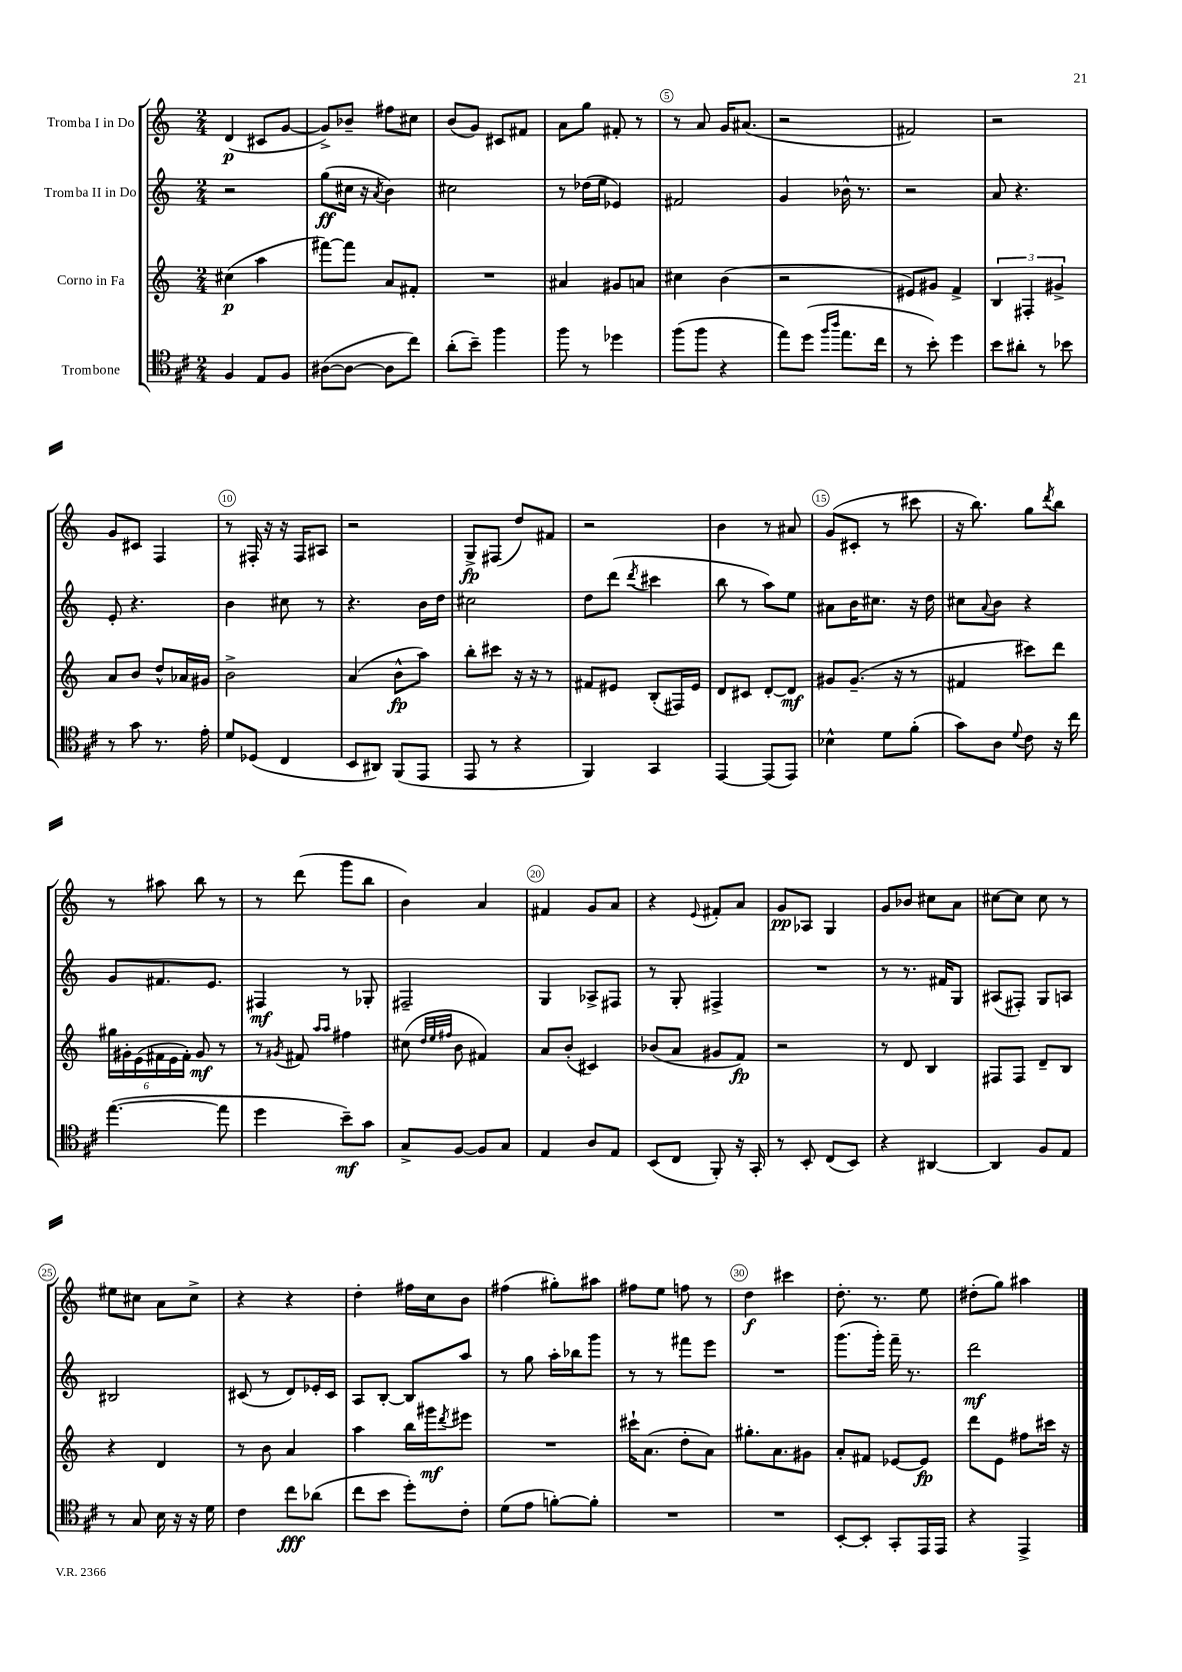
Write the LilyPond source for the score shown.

<<
\new StaffGroup <<
\new Staff = "s0" \with { instrumentName = "Tromba I in Do" } {
    \clef treble \key c \major \numericTimeSignature \time 2/4
    d'4\p( cis'8 g'8~ |
    g'8->) bes'8-- fis''8 cis''8 |
    b'8( g'8) cis'8 fis'8 |
    a'8 g''8 fis'8-. r8 |
    r8 a'8 g'16 ais'8.( |
    r2 |
    fis'2) |
    r2 |
    g'8 cis'8 f4 |
    r8 fis16-. r16 r16 fis16 ais8 |
    r2 |
    g8->\fp fis8( d''8) fis'8 |
    r2 |
    b'4 r8 ais'8 |
    g'8( cis'8-. r8 cis'''8 |
    r16 b''8.) g''8 \acciaccatura { d'''8 } b''8 |
    r8 ais''8 b''8 r8 |
    r8 d'''8( g'''8 b''8 |
    b'4) a'4 |
    fis'4 g'8 a'8 |
    r4 \appoggiatura { e'8 } fis'8-. a'8 |
    g'8\pp aes8 g4 |
    g'8 bes'8 cis''8 a'8 |
    cis''8~ cis''8 cis''8 r8 |
    eis''8 cis''8 a'8 cis''8-> |
    r4 r4 |
    d''4-. fis''16 c''16 b'8 |
    fis''4( gis''8-.) ais''8 |
    fis''8 e''8 f''8 r8 |
    d''4\f cis'''4 |
    d''8.-. r8. e''8 |
    dis''8-.( g''8) ais''4 \bar "|." |
}
\new Staff = "s1" \with { instrumentName = "Tromba II in Do" } {
    \clef treble \key c \major \numericTimeSignature \time 2/4
    r2 |
    g''8\ff( cis''16 r16 \acciaccatura { a'8 } b'4) |
    cis''2 |
    r8 des''16( e''16 ees'4) |
    fis'2 |
    g'4 bes'16-^ r8. |
    r2 |
    a'8 r4. |
    e'8-. r4. |
    b'4 cis''8 r8 |
    r4. b'16 d''16 |
    cis''2 |
    d''8 d'''8( \acciaccatura { d'''8 } cis'''4 |
    b''8 r8 a''8) e''8 |
    ais'8 b'16 cis''8. r16 d''16 |
    cis''8 \appoggiatura { a'8 } b'8 r4 |
    g'8 fis'8. e'8. |
    fis4\mf r8 ges8-. |
    fis2-- |
    g4 aes8-> fis8 |
    r8 g8-. fis4-> |
    R2 |
    r8 r8. fis'16 g8 |
    ais8( fis8-.) g8 a8 |
    bis2 |
    cis'8( r8 d'8) ees'16-. cis'16 |
    a8 b8~-. b8 a''8 |
    r8 g''8 a''16-. bes''16 g'''8 |
    r8 r8 fis'''8 e'''8 |
    R2 |
    g'''8.( g'''16-.) f'''16-- r8. |
    d'''2\mf \bar "|." |
}
\new Staff = "s2" \with { instrumentName = "Corno in Fa" } {
    \clef treble \key c \major \numericTimeSignature \time 2/4
    cis''4\p( a''4 |
    fis'''8~) fis'''8 a'8 fis'8-. |
    R2 |
    ais'4 gis'8 a'8 |
    cis''4 b'4( |
    r2 |
    eis'8) gis'8 f'4-> |
    \tuplet 3/2 { b4 fis4-. gis'4-> } |
    a'8 b'8 d''8-^ aes'16 gis'16 |
    b'2-> |
    a'4( b'8-^\fp a''8) |
    b''8-. cis'''8 r16 r16 r8 |
    fis'8 eis'8 b8-.( fis16) eis'16 |
    d'8 cis'8 d'8~-. d'8\mf |
    gis'8 gis'8.--( r16 r8 |
    fis'4 cis'''8) d'''8 |
    \tuplet 6/4 { gis''16 gis'16-. e'16( fis'16 e'16 fis'16-.) } gis'8\mf r8 |
    r8 \acciaccatura { gis'8 } fis'8 \grace { a''16 a''16 } fis''4 |
    cis''8( \grace { d''32 e''32 fis''32 } b'8 fis'4) |
    a'8 b'8-.( cis'4) |
    bes'8( a'8 gis'8 f'8\fp) |
    r2 |
    r8 d'8 b4 |
    fis8 fis8 d'8-- b8 |
    r4 d'4 |
    r8 b'8 a'4 |
    a''4 b''16 gis'''16\mf \acciaccatura { d'''8 } eis'''8 |
    R2 |
    cis'''16-! a'8.( d''8-. a'8) |
    gis''8.-. a'8. gis'8 |
    a'8-. fis'8 ees'8~ ees'8\fp |
    d'''8 e'8 fis''8 cis'''16 r16 \bar "|." |
}
\new Staff = "s3" \with { instrumentName = "Trombone" } {
    \clef tenor \key d \major \numericTimeSignature \time 2/4
    fis4 e8 fis8 |
    ais8~( ais8~ ais8 cis''8) |
    a'8-.( b'8--) fis''4 |
    fis''8 r8 des''4 |
    fis''8( fis''8 r4 |
    e''8) d''8( \grace { fis''16 a''16 } e''8. cis''16 |
    r8 b'8-.) d''4 |
    b'8 ais'8-. r8 bes'8 |
    r8 g'8 r8. e'16-. |
    d'8 des8( cis4 |
    b,8 ais,8) fis,8( e,8 |
    e,8 r8 r4 |
    fis,4) g,4 |
    e,4~ e,8( e,8) |
    bes4-^ d'8 fis'8-.( |
    g'8) a8 \appoggiatura { d'8 } cis'8 r16 cis''16 |
    e''4.~( e''8 |
    d''4 b'8--\mf) g'8 |
    g8-> fis8~ fis8 g8 |
    e4 a8 e8 |
    b,8( cis8 fis,8-.) r16 g,16-. |
    r8 b,8-. cis8( b,8) |
    r4 ais,4~ |
    ais,4 fis8 e8 |
    r8 g8 b16 r16 r16 d'16 |
    cis'4 cis''8\fff aes'8( |
    cis''8 b'8 d''8-.) cis'8-. |
    d'8( e'8 f'8~-.) f'8-. |
    R2 |
    R2 |
    b,8~-. b,8-. g,8-. e,16 e,16 |
    r4 e,4-> \bar "|." |
}
>>
>>
\layout { \context { \Score \override BarNumber.break-visibility = ##(#f #t #t) barNumberVisibility = #(every-nth-bar-number-visible 5) \override BarNumber.stencil = #(make-stencil-circler 0.1 0.3 ly:text-interface::print) } }
